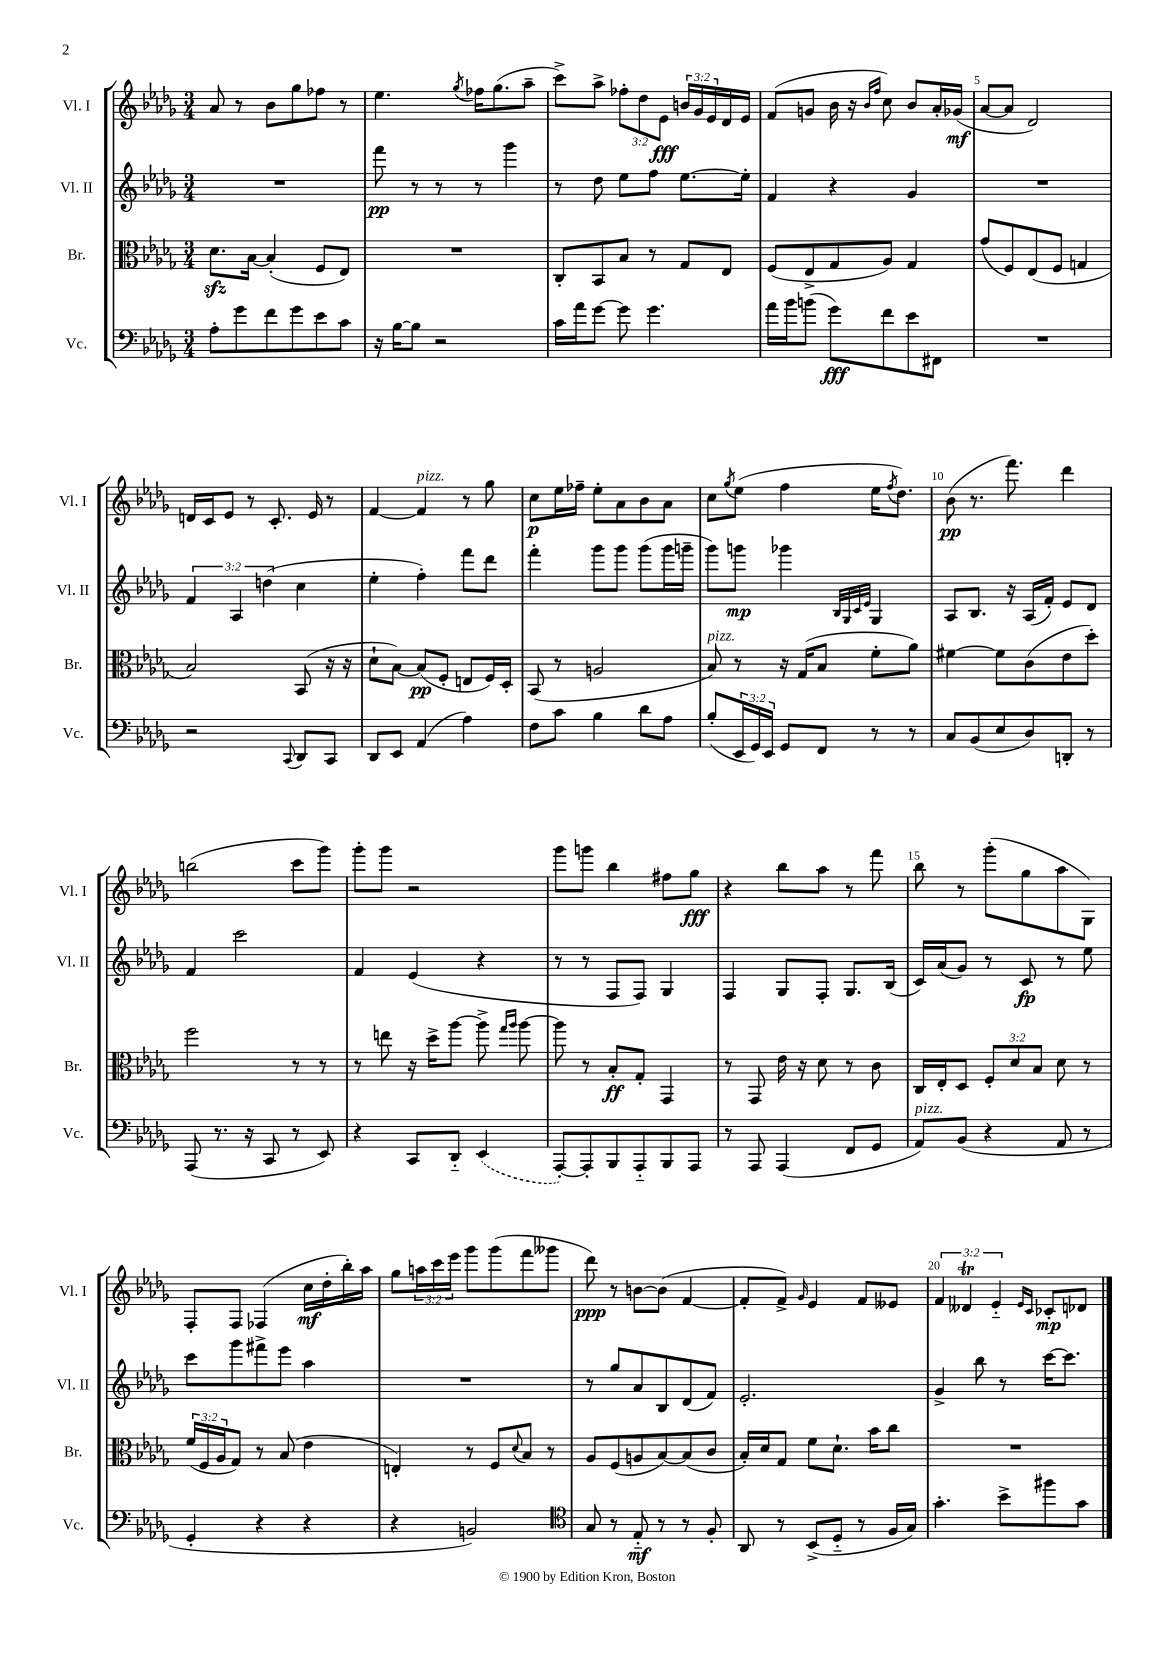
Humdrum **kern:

**kern	**kern	**kern	**kern
*staff4	*staff3	*staff2	*staff1
*clefF4	*clefC3	*clefG2	*clefG2
*k[b-e-a-d-g-]	*k[b-e-a-d-g-]	*k[b-e-a-d-g-]	*k[b-e-a-d-g-]
*M3/4	*M3/4	*M3/4	*M3/4
8A-'	8.d-	2.r	8a-
8g-	.	.	8r
.	[16B-	.	.
8f	(4B-']	.	8b-
8g-	.	.	8gg-
8e-	8F	.	8ff-
8c	8E-)	.	8r
=	=	=	=
16r	2.r	8fff	4.ee-
[16B-	.	.	.
8B-]	.	8r	.
2r	.	8r	.
.	.	.	8qgg-
.	.	8r	16ff-
.	.	.	(8.gg-
.	.	4ggg-	.
.	.	.	8aa-~
=	=	=	=
16c	8C'	8r	8ccc^)
16a-	.	.	.
[8g-	8BB-	8dd-	8aa-^
8g-]	8B-	8ee-	12ff-'
.	.	.	12dd-
4.g-	8r	8ff	.
.	.	.	12e-
.	8G-	[8.ee-	24b
.	.	.	24g-
.	.	.	24e-
.	8E-	.	16d-
.	.	16ee-']	16e-
=	=	=	=
16a-	(8F	4f	(8f
16b-	.	.	.
(8b	8E-^	.	8g
8g-)	8G-	4r	16b-
.	.	.	16r
.	.	.	16qqb-
.	.	.	16qqff
8f	8A-)	.	8cc)
8e-	4G-	4g-	8b-
8FF#	.	.	16a-'
.	.	.	(16g-
=	=	=	=
2.r	(8g-	2.r	[8a-
.	8F)	.	8a-]
.	(8E-	.	2d-)
.	8F	.	.
.	4G	.	.
=	=	=	=
2r	2B-)	6f	16d
.	.	.	16c
.	.	.	8e-
.	.	6A-	.
.	.	.	8r
.	.	(6dd	.
.	.	.	8.c'
8qqCC	.	.	.
8DD-	(8BB-	4cc	.
.	.	.	16e-
8CC	16r	.	8r
.	16r	.	.
=	=	=	=
8DD-	8d-`	4ee-'	[4f
8EE-	[8B-)	.	.
(4AA-	(8B-]	4ff')	4f]
.	8F'	.	.
4A-)	8E	8fff	8r
.	16F)	8ddd-	8gg-
.	16D-'	.	.
=	=	=	=
8F	(8BB-	4fff'	8cc
8c	8r	.	16ee-
.	.	.	16ff-~
4B-	2A	8ggg-	8ee-'
.	.	8ggg-	8a-
8d-	.	(8ggg-	8b-
8A-	.	16ggg-	8a-
.	.	16ggg~	.
=	=	=	=
(8B-'	8B-)	8ggg-)	8cc
.	.	.	8qgg-
24EE-	8r	8ggg	(8ee-
24GG-)	.	.	.
24EE-	.	.	.
8GG-	16r	4ggg-	4ff
.	(16G-	.	.
8FF	8B-	.	.
.	.	32qqB-	.
.	.	32qqG-	.
.	.	32qqc	.
.	.	32qqe-	.
8r	8f'	4G-	16ee-
.	.	.	8qff
.	.	.	8.dd-)
8r	8a-)	.	.
=	=	=	=
8C	[4f#	8A-	(8b-
(8BB-	.	8.B-	8.r
8E-	8f#]	.	.
.	.	16r	8.fff)
8D-)	(8c	(16A-	.
.	.	16f')	.
8DD'	8e-	8e-	4ddd-
8r	8dd-')	8d-	.
=	=	=	=
(8AAA-	2ff	4f	(2bb
8.r	.	.	.
.	.	2ccc	.
16r	.	.	.
8CC	.	.	.
8r	8r	.	8ccc
8EE-)	8r	.	8ggg-)
=	=	=	=
4r	8r	4f	8ggg-'
.	8ee	.	8ggg-
8CC	16r	(4e-	2r
.	16dd-^	.	.
8DD-'~	[8aa-	.	.
(4EE-	8aa-^]	4r	.
.	16qqgg-	.	.
.	16qqaa-	.	.
.	[8aa-	.	.
=	=	=	=
[8AAA-')	8aa-]	8r	8ggg-
8AAA-']	8r	8r	8ggg
8BBB-	8B-'	8F	4bb-
8AAA-'~	8G-'	8F)	.
8BBB-	4GG-	4G-	8ff#
8AAA-	.	.	8gg-
=	=	=	=
8r	8r	4F	4r
8AAA-	8GG-	.	.
(4AAA-	16e-	8G-	8bb-
.	16r	.	.
.	8d-	8F'	8aa-
8FF	8r	8.G-	8r
8GG-	8c	.	8fff
.	.	(16B-	.
=	=	=	=
8AA-)	16C	16c)	8bb-
.	16E-'	(16a-	.
(8BB-	8D-	8g-)	8r
4r	12F'	8r	(8ggg-'
.	12d-	.	.
.	.	8c	8gg-
.	12B-	.	.
8AA-	8d-	8r	8aa-
8r	8r	8ee-	8G-)
=	=	=	=
4GG-'	(24f	8ccc	8F'
.	24F	.	.
.	24A-	.	.
.	8G-)	8ggg-	8F
4r	8r	8fff#^	(4F-
.	(8B-	8eee-	.
4r	4e-	4aa-	16cc
.	.	.	16dd-'
.	.	.	16bb-')
.	.	.	16aa-
=	=	=	=
4r	4E')	2.r	8gg-
.	.	.	24aa
.	.	.	24ccc
.	.	.	24eee-
2BB)	8r	.	8ggg-
.	8F	.	(8ggg-
.	8qqd-	.	.
.	8B-	.	8fff
.	8r	.	8ggg--
=	=	=	=
*clefC4	*	*	*
8G-	8A-	8r	8ddd-)
8r	(8F	8gg-	8r
8E-'~	8A	8a-	[8b
8r	[8B-)	8B-	(8b]
8r	(8B-]	(8d-	[4f
8F'	8c	8f)	.
=	=	=	=
8AA-	16B-')	2.e-'	8f']
.	16d-	.	.
8r	8G-	.	8f^)
.	.	.	16qqg-
(8BB-^	8f	.	4e-
8D-'~	8.d-`	.	.
8r	.	.	8f
.	16b-	.	.
16F	8cc	.	8e--
16G-)	.	.	.
=	=	=	=
4.g-'	2.r	4g-^	6f
.	.	.	6d--
.	.	8bb-	.
.	.	.	6e-'~
8b-^	.	8r	.
.	.	.	16qqe-
.	.	.	16qqc
8ff#	.	[16ccc	8c-'
.	.	8.ccc]	.
8g-	.	.	8d-
==	==	==	==
*-	*-	*-	*-
